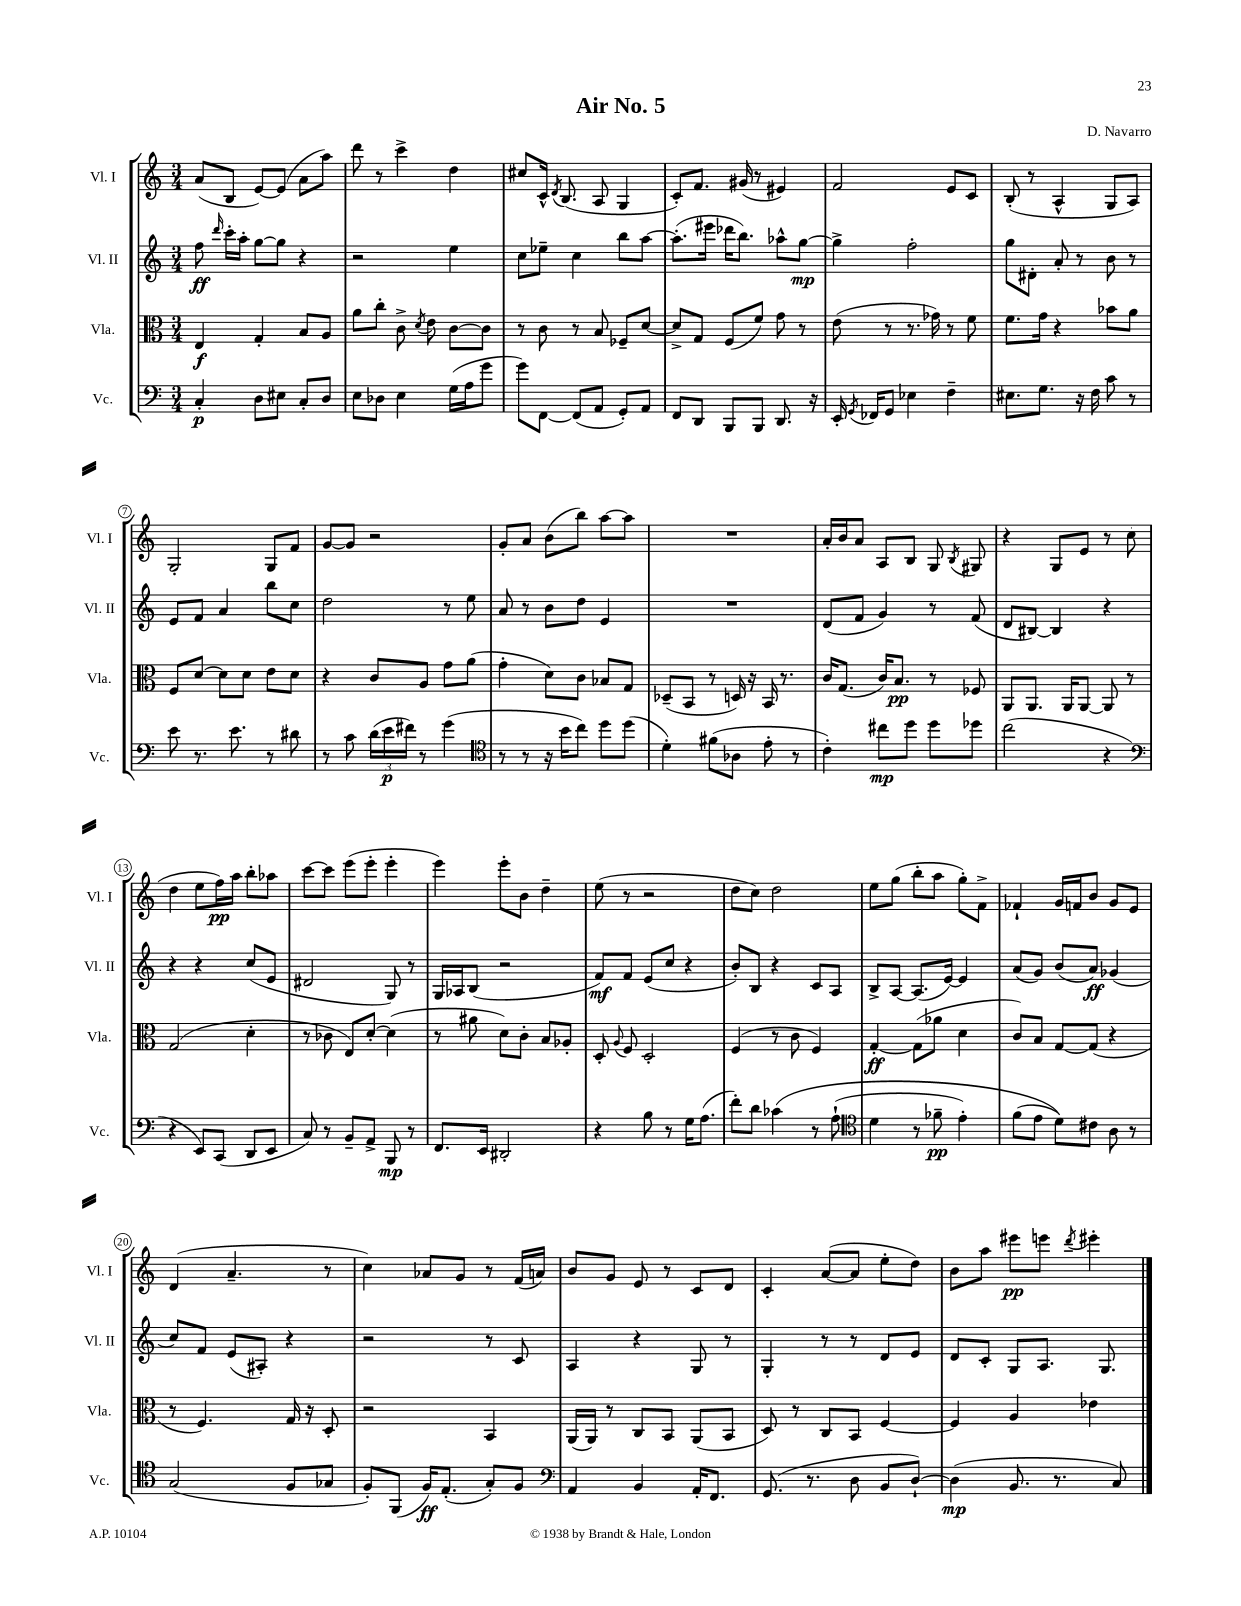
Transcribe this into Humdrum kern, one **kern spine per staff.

**kern	**dynam	**kern	**dynam	**kern	**dynam	**kern	**dynam
*part4	*part4	*part3	*part3	*part2	*part2	*part1	*part1
*staff4	*staff4	*staff3	*staff3	*staff2	*staff2	*staff1	*staff1
*I"Vc.	*	*I"Vla.	*	*I"Vl. II	*	*I"Vl. I	*
*I'Vc.	*	*I'Vla.	*	*I'Vl. II	*	*I'Vl. I	*
*clefF4	*	*clefC3	*	*clefG2	*	*clefG2	*
*k[]	*	*k[]	*	*k[]	*	*k[]	*
*M3/4	*	*M3/4	*	*M3/4	*	*M3/4	*
=1	=1	=1	=1	=1	=1	=1	=1
4C'/	p	4E/	f	8ff\	ff	(8a/L	.
.	.	.	.	16qqddd/	.	.	.
.	.	.	.	16ccc'\LL	.	8B/J	.
.	.	.	.	16aa'\JJ	.	.	.
8D\L	.	4G'/	.	[8gg\L	.	[8e/L)	.
8E#X\J	.	.	.	8gg\J]	.	(8e/J]	.
8C'/L	.	8B/L	.	4r	.	8a\L	.
8D/J	.	8A/J	.	.	.	8aa\J)	.
=2	=2	=2	=2	=2	=2	=2	=2
8E\L	.	8a\L	.	2r	.	8ddd\	.
8D-X\J	.	8cc'\J	.	.	.	8r	.
4E\	.	8c^\	.	.	.	4ccc^\	.
.	.	8qd/	.	.	.	.	.
.	.	8e\	.	.	.	.	.
(16G\LL	.	[8c\L	.	4ee\	.	4dd\	.
16A\J	.	.	.	.	.	.	.
8g\J	.	8c\J]	.	.	.	.	.
=3	=3	=3	=3	=3	=3	=3	=3
8g\L)	.	8r	.	8cc\L	.	8cc#X/L	.
[8FF\J	.	8c\	.	8ee-X~\J	.	16c^^/Jk	.
.	.	.	.	.	.	8qd/	.
.	.	.	.	.	.	(8.B/	.
(8FF/L]	.	8r	.	4cc\	.	.	.
8AA/J	.	8B/	.	.	.	8A/	.
8GG'/L)	.	8F-X~/L	.	8bb\L	.	4G/	.
8AA/J	.	[8d/J	.	[8aa\J	.	.	.
=4	=4	=4	=4	=4	=4	=4	=4
8FF/L	.	8d^/L]	.	(8.aa'\L]	.	8c'/L)	.
8DD/J	.	8G/J	.	.	.	8.f/J	.
.	.	.	.	16eee#X\Jk	.	.	.
8BBB/L	.	(8F/L	.	16ddd-X\KL	.	.	.
.	.	.	.	8.bb\J)	.	(16g#X/	.
8BBB/J	.	8f/J)	.	.	.	8r	.
8.DD/	.	8g\	.	8aa-X^^\L	.	4e#X/)	.
.	.	8r	.	[8gg\J	mp	.	.
16r	.	.	.	.	.	.	.
=5	=5	=5	=5	=5	=5	=5	=5
16EE'/	.	(8e\	.	4gg^\]	.	2f/	.
8qGG/	.	.	.	.	.	.	.
16FF-X/KL	.	.	.	.	.	.	.
8GG/J	.	8r	.	.	.	.	.
4E-X\	.	8.r	.	2ff'\	.	.	.
.	.	16g-X\)	.	.	.	.	.
4F~\	.	8r	.	.	.	8e/L	.
.	.	8f\	.	.	.	8c/J	.
=6	=6	=6	=6	=6	=6	=6	=6
8.E#X\L	.	8.f\L	.	8gg\L	.	(8B'/	.
.	.	.	.	8d#X'\J	.	8r	.
8.G\J	.	16g\Jk	.	.	.	.	.
.	.	4r	.	8a'/	.	4A^^/	.
16r	.	.	.	8r	.	.	.
16F\	.	.	.	.	.	.	.
8c\	.	8b-X\L	.	8b\	.	8G/L	.
8r	.	8a\J	.	8r	.	8A/J)	.
!!LO:LB:g=z
=7	=7	=7	=7	=7	=7	=7	=7
8e\	.	8F/L	.	8e/L	.	2G'/	.
8.r	.	[8d/J	.	8f/J	.	.	.
.	.	8d\L]	.	4a/	.	.	.
8.e\	.	.	.	.	.	.	.
.	.	8d\J	.	.	.	.	.
8r	.	8e\L	.	8bb\L	.	8G/L	.
8d#X\	.	8d\J	.	8cc\J	.	8f/J	.
=8	=8	=8	=8	=8	=8	=8	=8
8r	.	4r	.	2dd\	.	[8g/L	.
8c\	.	.	.	.	.	8g/J]	.
(24d\LL	.	8c/L	.	.	.	2r	.
24e\	p	.	.	.	.	.	.
24f#X\JJ)	.	.	.	.	.	.	.
8r	.	8A/J	.	.	.	.	.
(4g\	.	8g\L	.	8r	.	.	.
.	.	(8a\J	.	8ee\	.	.	.
=9	=9	=9	=9	=9	=9	=9	=9
*clefC4	*	*	*	*	*	*	*
8r	.	4g'\	.	8a/	.	8g'/L	.
8r	.	.	.	8r	.	8a/J	.
16r	.	8d\L)	.	8b\L	.	(8b\L	.
16b\KL	.	.	.	.	.	.	.
8cc\J)	.	8c\J	.	8dd\J	.	8bb\J)	.
8dd\L	.	8B-X/L	.	4e/	.	[8aa\L	.
(8dd\J	.	8G/J	.	.	.	8aa\J]	.
=10	=10	=10	=10	=10	=10	=10	=10
4d'\)	.	(8D-X~/L	.	2.r	.	2.r	.
.	.	8BB/J	.	.	.	.	.
(8f#X\L	.	8r	.	.	.	.	.
8A-X\J	.	16Dn/)	.	.	.	.	.
.	.	16r	.	.	.	.	.
8e'\	.	16BB/	.	.	.	.	.
.	.	8.r	.	.	.	.	.
8r	.	.	.	.	.	.	.
=11	=11	=11	=11	=11	=11	=11	=11
4c'\)	.	16c/KL	.	(8d/L	.	16a'/LL	.
.	.	(8.G/J	.	.	.	16b/J	.
.	.	.	.	8f/J	.	8a/J	.
8cc#X\L	mp	16c/KL)	.	4g/)	.	8A/L	.
.	.	8.B/J	pp	.	.	.	.
8dd\J	.	.	.	.	.	8B/J	.
8dd\L	.	8r	.	8r	.	8G/	.
.	.	.	.	.	.	8qB/	.
8dd-X\J	.	8F-X/	.	(8f/	.	8G#X/	.
=12	=12	=12	=12	=12	=12	=12	=12
(2cc\	.	8AA/L	.	8d/L	.	4r	.
.	.	8.AA/J	.	[8B#X/J)	.	.	.
.	.	.	.	4B#/]	.	8G/L	.
.	.	16AA/KL	.	.	.	.	.
.	.	[8AA/J	.	.	.	8e/J	.
4r	.	8AA/]	.	4r	.	8r	.
.	.	8r	.	.	.	(8cc\	.
!!LO:LB:g=z
=13	=13	=13	=13	=13	=13	=13	=13
*clefF4	*	*	*	*	*	*	*
4r	.	(2G/	.	4r	.	4dd\	.
8EE/L)	.	.	.	4r	.	8ee\L	.
(8CC/J	.	.	.	.	.	16ff\L)	pp
.	.	.	.	.	.	16aa\JJ	.
8DD/L	.	4d'\	.	(8cc/L	.	8bb'\L	.
8EE/J	.	.	.	8e/J	.	8aa-X\J	.
=14	=14	=14	=14	=14	=14	=14	=14
8C/)	.	8r	.	2d#X/	.	[8ccc\L	.
8r	.	8c-X\	.	.	.	8ccc\J]	.
8BB~/L	.	8E/L)	.	.	.	(8eee\L	.
8AA^/J	.	[8d'/J	.	.	.	8eee'\J	.
8BBB/	mp	(4d\]	.	8G/)	.	4eee'\	.
8r	.	.	.	8r	.	.	.
=15	=15	=15	=15	=15	=15	=15	=15
8.FF/L	.	8r	.	16G/LL	.	4eee\)	.
.	.	.	.	16A-X/J	.	.	.
.	.	8a#X\	.	(8B/J	.	.	.
16EE/Jk	.	.	.	.	.	.	.
2DD#X'/	.	8d\L)	.	2r	.	8eee'\L	.
.	.	8c'\J	.	.	.	8b\J	.
.	.	8B/L	.	.	.	4dd~\	.
.	.	8A-X'/J	.	.	.	.	.
=16	=16	=16	=16	=16	=16	=16	=16
4r	.	8D'/	.	8f/L)	mf	(8ee\	.
.	.	8qqA/	.	.	.	.	.
.	.	8F/	.	8f/J	.	8r	.
8B\	.	2D'/	.	(8e/L	.	2r	.
8r	.	.	.	8cc/J	.	.	.
16G\KL	.	.	.	4r	.	.	.
(8.A\J	.	.	.	.	.	.	.
=17	=17	=17	=17	=17	=17	=17	=17
8f'\L)	.	(4F/	.	8b'/L)	.	8dd\L	.
8d\J	.	.	.	8B/J	.	8cc\J)	.
(4c-X\	.	8r	.	4r	.	2dd\	.
.	.	8c\	.	.	.	.	.
8r	.	4F/)	.	8c/L	.	.	.
(8A`\	.	.	.	8A/J	.	.	.
=18	=18	=18	=18	=18	=18	=18	=18
*clefC4	*	*	*	*	*	*	*
4d\	.	[4G'/	ff	8B^/L	.	8ee\L	.
.	.	.	.	[8A/J	.	(8gg\J	.
8r	.	(8G\L]	.	(8.A/L]	.	8bb'\L	.
8f-X~\	pp	8a-X\J	.	.	.	8aa\J	.
.	.	.	.	[16e/Jk)	.	.	.
4e'\)	.	4d\	.	4e/]	.	8gg'\L)	.
.	.	.	.	.	.	8f^\J	.
=19	=19	=19	=19	=19	=19	=19	=19
(8f\L	.	8c/L)	.	(8a/L	.	4f-X`/	.
8e\J	.	8B/J	.	8g/J)	.	.	.
8d\L))	.	[8G/L	.	(8b/L	.	16g/LL	.
.	.	.	.	.	.	16fn/J	.
8c#X\J	.	(8G/J]	.	8a/J)	ff	8b/J	.
8A\	.	4r	.	(4g-X/	.	8g/L	.
8r	.	.	.	.	.	8e/J	.
!!LO:LB:g=z
=20	=20	=20	=20	=20	=20	=20	=20
(2G/	.	8r	.	8cc/L)	.	(4d/	.
.	.	4.F/)	.	8f/J	.	.	.
.	.	.	.	(8e/L	.	4.a~/	.
.	.	.	.	8A#X'/J)	.	.	.
8F/L	.	16G/	.	4r	.	.	.
.	.	16r	.	.	.	.	.
8G-X/J	.	8D'/	.	.	.	8r	.
=21	=21	=21	=21	=21	=21	=21	=21
8F'/L)	.	2r	.	2r	.	4cc\)	.
(8FF/J	.	.	.	.	.	.	.
16F/KL)	ff	.	.	.	.	8a-X/L	.
(8.E'/J	.	.	.	.	.	.	.
.	.	.	.	.	.	8g/J	.
8G'/L)	.	4BB/	.	8r	.	8r	.
8F/J	.	.	.	8c/	.	(16f/LL	.
.	.	.	.	.	.	16an/JJ)	.
=22	=22	=22	=22	=22	=22	=22	=22
*clefF4	*	*	*	*	*	*	*
4AA/	.	(16AA/LL	.	4A/	.	8b/L	.
.	.	16AA/JJ)	.	.	.	.	.
.	.	8r	.	.	.	8g/J	.
4BB/	.	8C/L	.	4r	.	8e/	.
.	.	8BB/J	.	.	.	8r	.
16AA'/KL	.	(8AA/L	.	8G/	.	8c/L	.
8.FF/J	.	.	.	.	.	.	.
.	.	8BB/J	.	8r	.	8d/J	.
=23	=23	=23	=23	=23	=23	=23	=23
(8.GG/	.	8D/)	.	4G'/	.	4c'/	.
.	.	8r	.	.	.	.	.
8.r	.	.	.	.	.	.	.
.	.	8C/L	.	8r	.	([8a/L	.
8D\	.	8BB/J	.	8r	.	8a/J]	.
8BB/L	.	[4F/	.	8d/L	.	8ee'\L	.
[8D`/J)	.	.	.	8e/J	.	8dd\J)	.
=24	=24	=24	=24	=24	=24	=24	=24
(4D\]	mp	4F/]	.	8d/L	.	8b\L	.
.	.	.	.	8c'/J	.	8aa\J	.
8.BB/	.	4A/	.	8G/L	.	8eee#X\L	pp
.	.	.	.	8.A/J	.	8eeen\J	.
8.r	.	.	.	.	.	.	.
.	.	.	.	.	.	8qddd/	.
.	.	4e-X\	.	.	.	4eee#X'\	.
.	.	.	.	8.G/	.	.	.
8C/)	.	.	.	.	.	.	.
==	==	==	==	==	==	==	==
*-	*-	*-	*-	*-	*-	*-	*-
